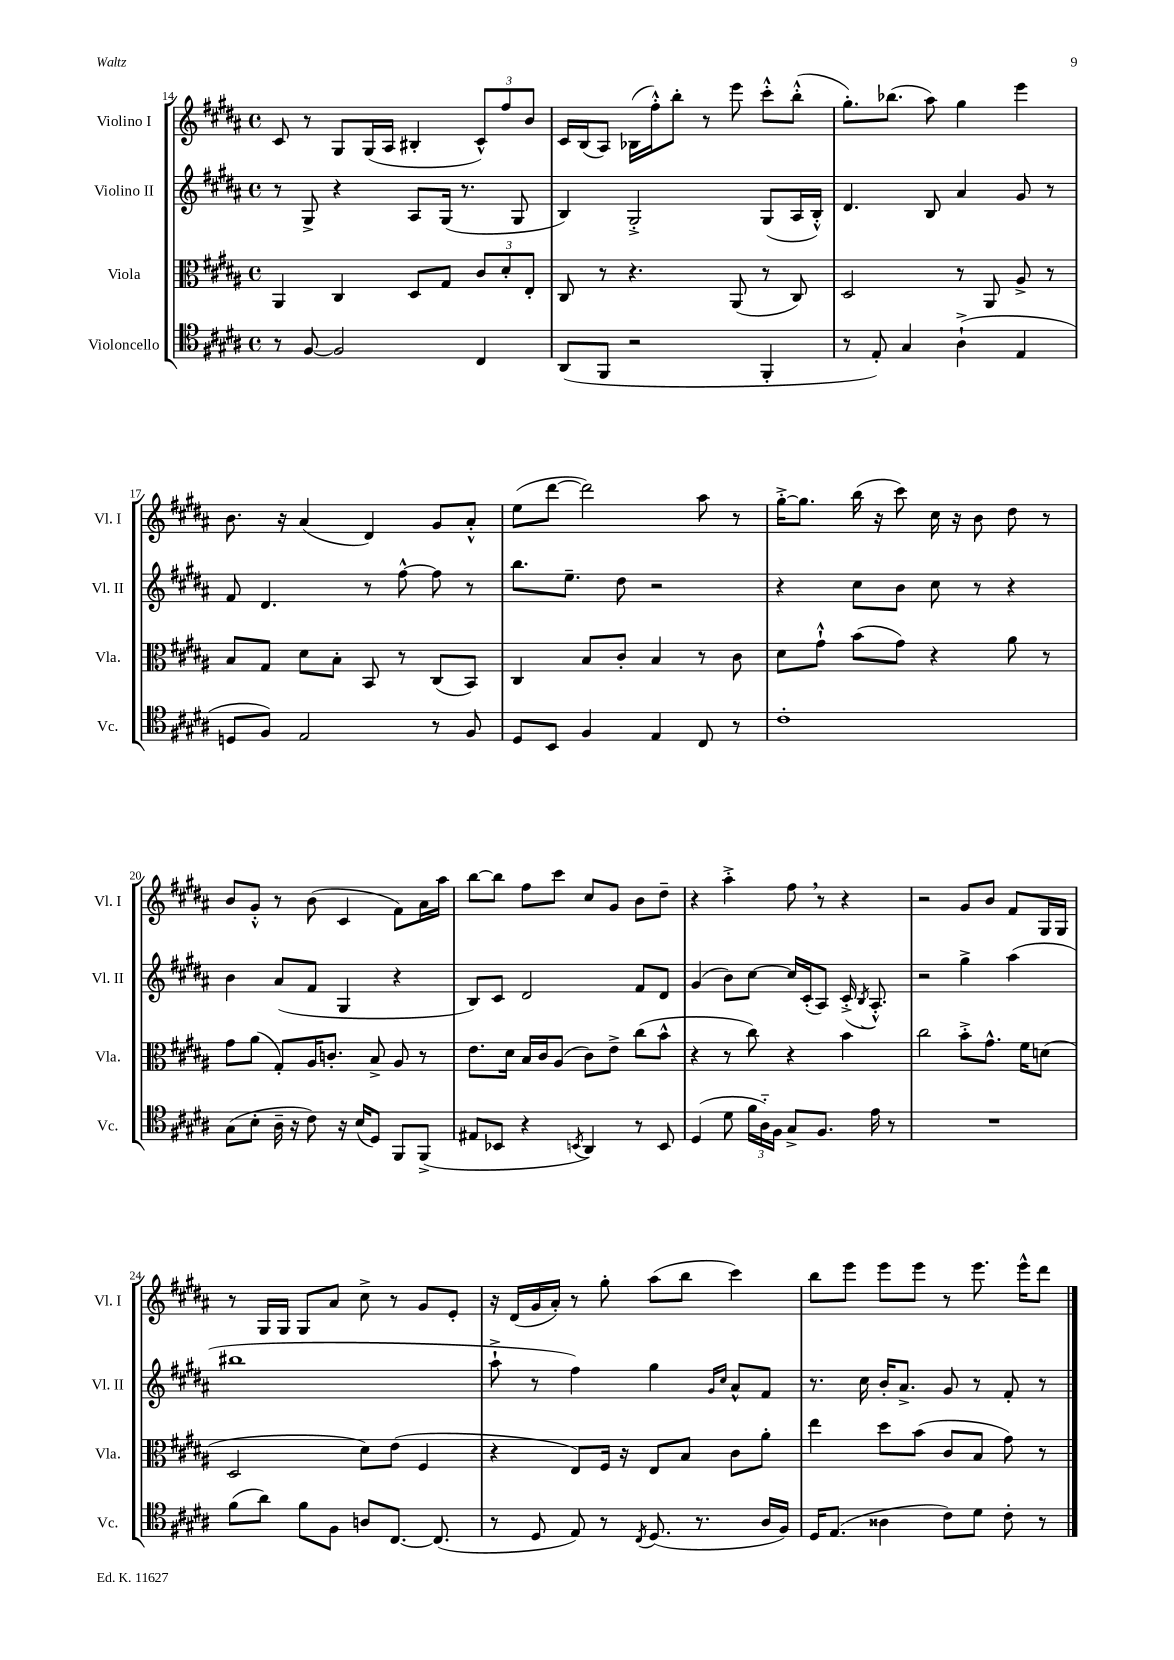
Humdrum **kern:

**kern	**kern	**kern	**kern
*staff4	*staff3	*staff2	*staff1
*clefC4	*clefC3	*clefG2	*clefG2
*k[f#c#g#d#a#]	*k[f#c#g#d#a#]	*k[f#c#g#d#a#]	*k[f#c#g#d#a#]
*M4/4	*M4/4	*M4/4	*M4/4
*met(c)	*met(c)	*met(c)	*met(c)
8r	4AA#	8r	8c#
[8F#	.	8G#^	8r
2F#]	4C#	4r	8G#
.	.	.	(16G#
.	.	.	16A#
.	8D#	8A#	4B#'
.	8G#	(16G#	.
.	.	8.r	.
4C#	12c#	.	12c#^^)
.	12d#'	.	12ff#
.	.	8G#	.
.	12E'	.	12b
=	=	=	=
(8AA#	8C#	4B)	16c#
.	.	.	(16B
8FF#	8r	.	8A#)
2r	4.r	2G#'^	(16B-
.	.	.	16ff#'^^)
.	.	.	8bb'
.	.	.	8r
.	(8AA#	.	8eee
4FF#'	8r	(8G#	8ccc#'^^
.	8C#)	16A#	(8bb'^^
.	.	16B'^^)	.
=	=	=	=
8r	2D#	4.d#	8.gg#')
8E')	.	.	.
.	.	.	(8.bb-
4G#	.	.	.
.	.	8B	8aa#)
(4A#`^	8r	4a#	4gg#
.	8AA#	.	.
4E	8A#^	8g#	4eee
.	8r	8r	.
=	=	=	=
8D	8B	8f#	8.b
8F#)	8G#	4.d#	.
.	.	.	16r
2E	8d#	.	(4a#
.	8B'	.	.
.	8BB	8r	4d#)
.	8r	[8ff#^^	.
8r	(8C#	8ff#]	8g#
8F#	8BB)	8r	8a#'^^
=	=	=	=
8D#	4C#	8.bb	(8ee
8BB	.	.	[8ddd#
.	.	8.ee~	.
4F#	8B	.	2ddd#])
.	8c#'	8dd#	.
4E	4B	2r	.
8C#	8r	.	8aa#
8r	8c#	.	8r
=	=	=	=
1c#'	8d#	4r	[16gg#'^
.	.	.	8.gg#]
.	8g#`^^	.	.
.	(8b	8cc#	(16bb
.	.	.	16r
.	8g#)	8b	8ccc#)
.	4r	8cc#	16cc#
.	.	.	16r
.	.	8r	8b
.	8a#	4r	8dd#
.	8r	.	8r
=	=	=	=
(8G#	8g#	4b	8b
8B'	(8a#	.	8g#'^^
16A#~	8G#')	(8a#	8r
16r	.	.	.
8c#)	16A#	8f#	(8b
.	8.c'	.	.
16r	.	4G#	4c#
(16B	.	.	.
8D#)	8B^	.	.
8FF#	8A#	4r	8f#)
(8FF#^	8r	.	16a#
.	.	.	16aa#
=	=	=	=
8E#	8.e	8B)	[8bb
8BB-	.	8c#	8bb]
.	16d#	.	.
4r	16B	2d#	8ff#
.	16c#	.	.
.	(8A#	.	8ccc#
8qBB	.	.	.
4AA#)	8c#)	.	8cc#
.	8e^	.	8g#
8r	(8cc#	8f#	8b
8BB	8b^^	8d#	8dd#~
=	=	=	=
(4D#	4r	(4g#	4r
8d#	8r	8b)	4aa#'^
24f#	8cc#)	[8cc#	.
24A#'~)	.	.	.
24F#	.	.	.
8G#^	4r	16cc#]	8ff#
.	.	(16c#'	.
8.F#	.	8A#)	8r
.	4b	(16c#'^	4r
.	.	8qB	.
16e	.	8.A#'^^)	.
8r	.	.	.
=	=	=	=
1r	2cc#	2r	2r
.	8b'^	4gg#^	8g#
.	8.g#^^	.	8b
.	.	(4aa#	8f#
.	16f#	.	.
.	(8d	.	16G#
.	.	.	16G#
=	=	=	=
(8f#	2D#	1bb#	8r
8a#)	.	.	16G#
.	.	.	16G#
8f#	.	.	8G#
8F#	.	.	8a#
8A	8d#)	.	8cc#^
[8.C#	(8e	.	8r
.	4F#	.	8g#
(8.C#]	.	.	.
.	.	.	8e'
=	=	=	=
8r	4r	8aa#`^	16r
.	.	.	(16d#
8D#	.	8r	16g#
.	.	.	16a#')
8E)	8E)	4ff#)	8r
8r	16F#	.	8gg#'
.	16r	.	.
8qC#	.	.	.
(8.D#	8E	4gg#	(8aa#
.	8B	.	8bb
8.r	.	.	.
.	.	16qqg#	.
.	.	16qqcc#	.
.	8c#	8a#^^	4ccc#)
16A#	8a#'	8f#	.
16F#)	.	.	.
=	=	=	=
16D#	4ee	8.r	8bb
(8.E	.	.	.
.	.	.	8eee
.	.	16cc#	.
4A##	8dd#	16b'	8eee
.	.	8.a#^	.
.	(8b	.	8eee
8c#)	8c#	8g#	8r
8d#	8B	8r	8.eee
8c#'	8g#)	8f#'	.
.	.	.	16eee^^
8r	8r	8r	8ddd#
==	==	==	==
*-	*-	*-	*-
